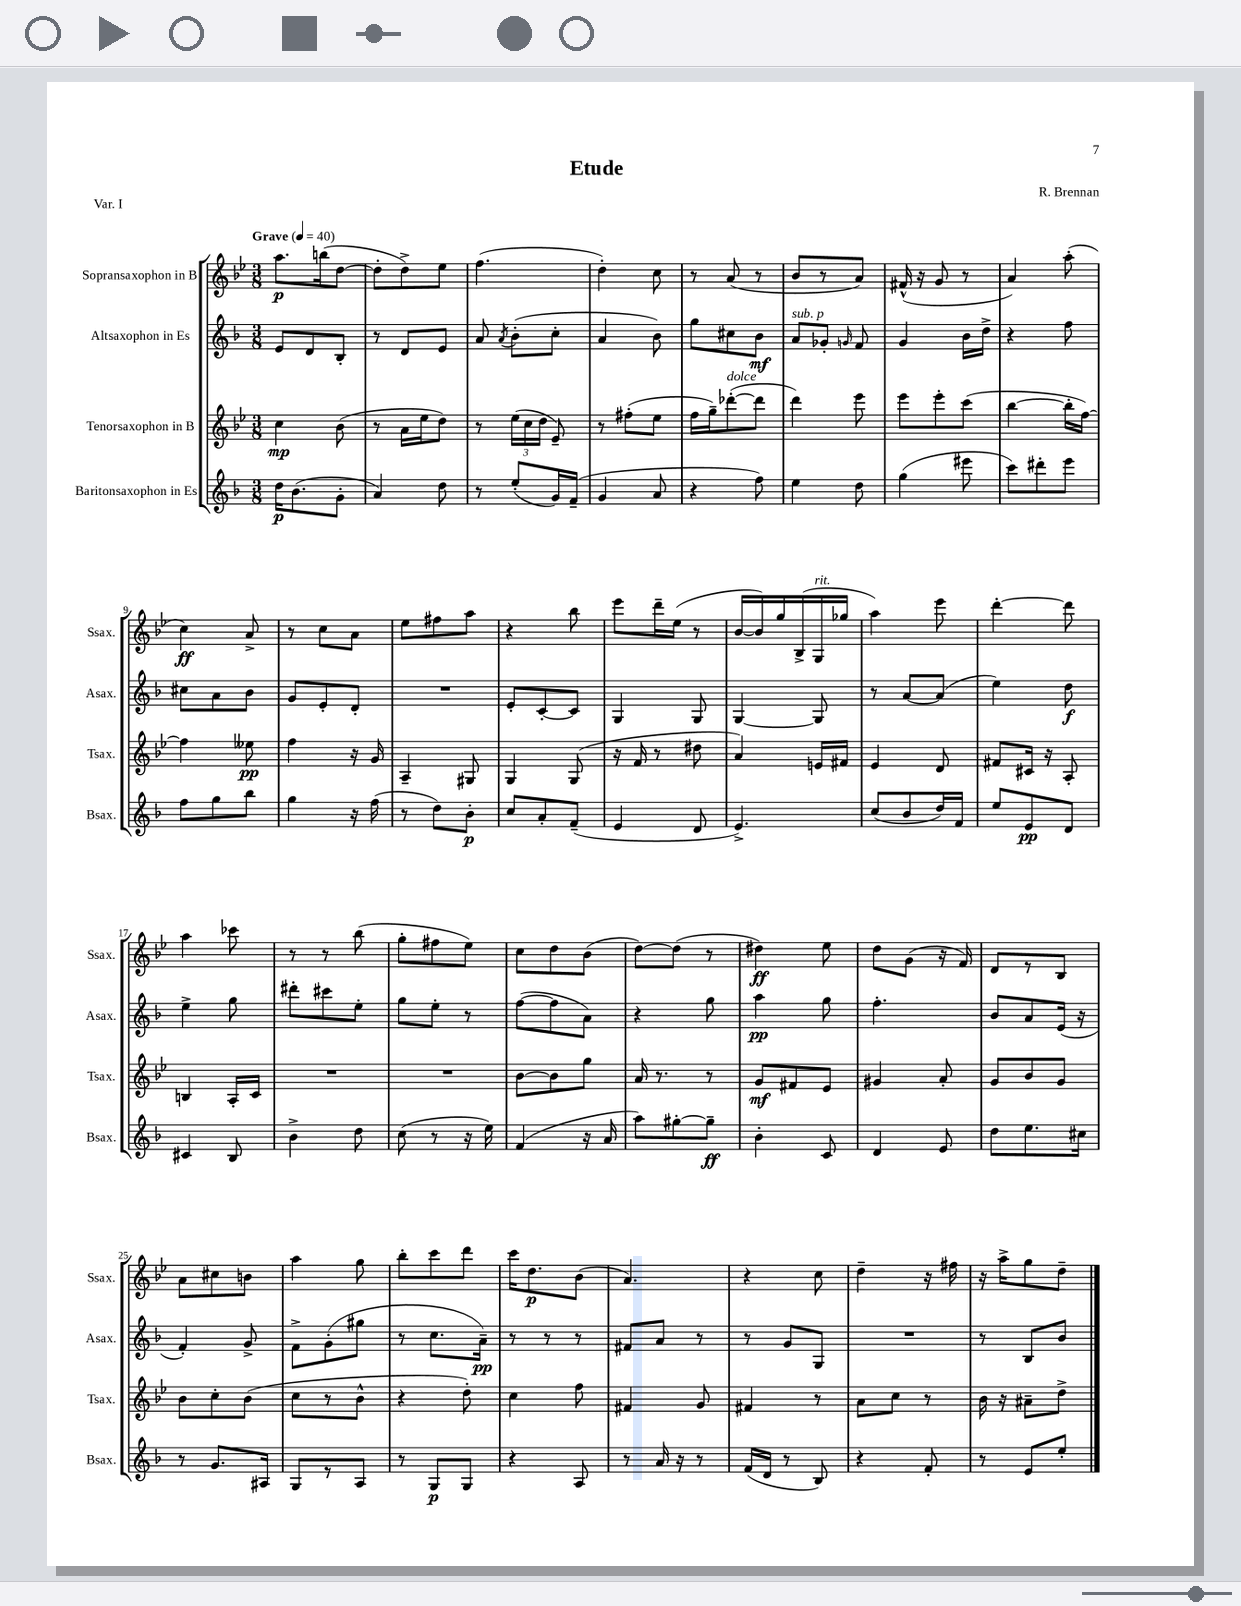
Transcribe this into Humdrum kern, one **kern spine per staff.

**kern	**kern	**kern	**kern
*staff4	*staff3	*staff2	*staff1
*clefG2	*clefG2	*clefG2	*clefG2
*k[b-]	*k[b-e-]	*k[b-]	*k[b-e-]
*M3/8	*M3/8	*M3/8	*M3/8
*MM40	*MM40	*MM40	*MM40
16dd	4cc	8e	8.aa
(8.b-	.	.	.
.	.	8d	.
.	.	.	(16bb
8g'	(8b-	8B-'	[8dd
=	=	=	=
4a)	8r	8r	8dd']
.	16a	8d	8dd^)
.	16ee-	.	.
8dd	8dd)	8e	8ee-
=	=	=	=
8r	8r	8a	(4.ff
.	.	8qa	.
(8ee'	(24ee-	(8b-'	.
.	24cc	.	.
.	24dd	.	.
16g)	8e-~)	8cc'	.
(16f~	.	.	.
=	=	=	=
4g	8r	4a	4dd')
.	(8ff#'	.	.
8a	8ee-	8b-)	8cc
=	=	=	=
4r	16ff	8gg	8r
.	16gg~)	.	.
.	([8ddd-'	8cc#	(8a
8ff)	8ddd-]	8b-	8r
=	=	=	=
4ee	4ddd)	8a	8b-
.	.	8g-'	8r
.	.	16qqg	.
8dd	8eee-	8f	8a)
=	=	=	=
(4gg	8eee-	4g	(16f#^^
.	.	.	16r
.	8eee-'	.	8g
8eee#	(8ccc	16b-	8r
.	.	16dd^	.
=	=	=	=
8ccc)	[4bb-	4r	4a)
8ddd#'	.	.	.
8eee	16bb-']	8ff	(8aa'
.	[16ff)	.	.
=	=	=	=
8ff	4ff]	8cc#	4cc)
8gg	.	8a	.
8bb-	8ee--	8b-	8a^
=	=	=	=
4gg	4ff	8g	8r
.	.	8e'	8cc
16r	16r	8d'	8a
(16ff	16g	.	.
=	=	=	=
8r	4A~	4.r	8ee-
8dd)	.	.	8ff#
8b-'	8G#	.	8aa
=	=	=	=
8cc	4G	8e'	4r
8a'	.	[8c'	.
(8f~	(8G	8c]	8bb-
=	=	=	=
4e	16r	4G	8eee-
.	16f	.	.
.	8r	.	16ddd~
.	.	.	(16ee-
8d	8dd#	8G	8r
=	=	=	=
4.e^)	4a)	[4G	[16b-
.	.	.	16b-])
.	.	.	16gg
.	.	.	(16B-^
.	16e	8G]	16G
.	16f#	.	16gg-
=	=	=	=
(8cc	4e-	8r	4aa)
8b-	.	[8a	.
16dd)	8d	(8a]	8eee-
16f	.	.	.
=	=	=	=
8ee	8f#	4ee)	[4ddd'
8e	16c#	.	.
.	16r	.	.
8d	8A'	8dd	8ddd]
=	=	=	=
4c#	4B	4ee^	4aa
8B-	16A'	8gg	8ccc-
.	16c	.	.
=	=	=	=
4b-^	4.r	8ddd#'	8r
.	.	8ccc#	8r
8dd	.	8ee'	(8bb-
=	=	=	=
(8cc	4.r	8gg	8gg'
8r	.	8ee'	8ff#
16r	.	8r	8ee-)
16ee)	.	.	.
=	=	=	=
(4f	[8b-	([8ff	8cc
.	8b-]	8ff]	8dd
16r	8gg	8a)	(8b-
16a	.	.	.
=	=	=	=
8aa)	16a	4r	[8dd)
.	8.r	.	.
[8gg#'	.	.	(8dd]
8gg#~]	8r	8gg	8r
=	=	=	=
4b-'	8g	4aa	4dd#)
.	8f#	.	.
8c	8e-	8gg	8ee-
=	=	=	=
4d	4g#	4.ff'	8dd
.	.	.	(8g
8e	8a'	.	16r
.	.	.	16f)
=	=	=	=
8dd	8g	8b-	8d
8.ee	8b-	8a	8r
.	8g	(16e	8B-
16cc#	.	16r	.
=	=	=	=
8r	8b-	4f')	8a
8.g	8cc'	.	8cc#
.	(8b-	8g^	8b
16A#	.	.	.
=	=	=	=
8G	8cc	8f^	4aa
8r	8r	(8g'	.
8A	8b-^^	8gg#	8gg
=	=	=	=
8r	4r	8r	8bb-'
8G	.	8.cc	8ccc
8G	8dd')	.	8ddd
.	.	16a~)	.
=	=	=	=
4r	4cc	8r	16ccc
.	.	.	8.dd
.	.	8r	.
8A	8ff	8r	(8b-
=	=	=	=
8r	4f#	8f#	4.a)
16a	.	8a	.
16r	.	.	.
8r	8g	8r	.
=	=	=	=
(16f	4f#	8r	4r
16d	.	.	.
8r	.	8g	.
8B-)	8r	8G	8cc
=	=	=	=
4r	8a	4.r	4dd~
.	8cc	.	.
8f'	8r	.	16r
.	.	.	16ff#
=	=	=	=
8r	16b-	8r	16r
.	16r	.	16aa^
8e	8a#~	8B-	8gg
8ee'	8dd^	8b-	8dd~
==	==	==	==
*-	*-	*-	*-
